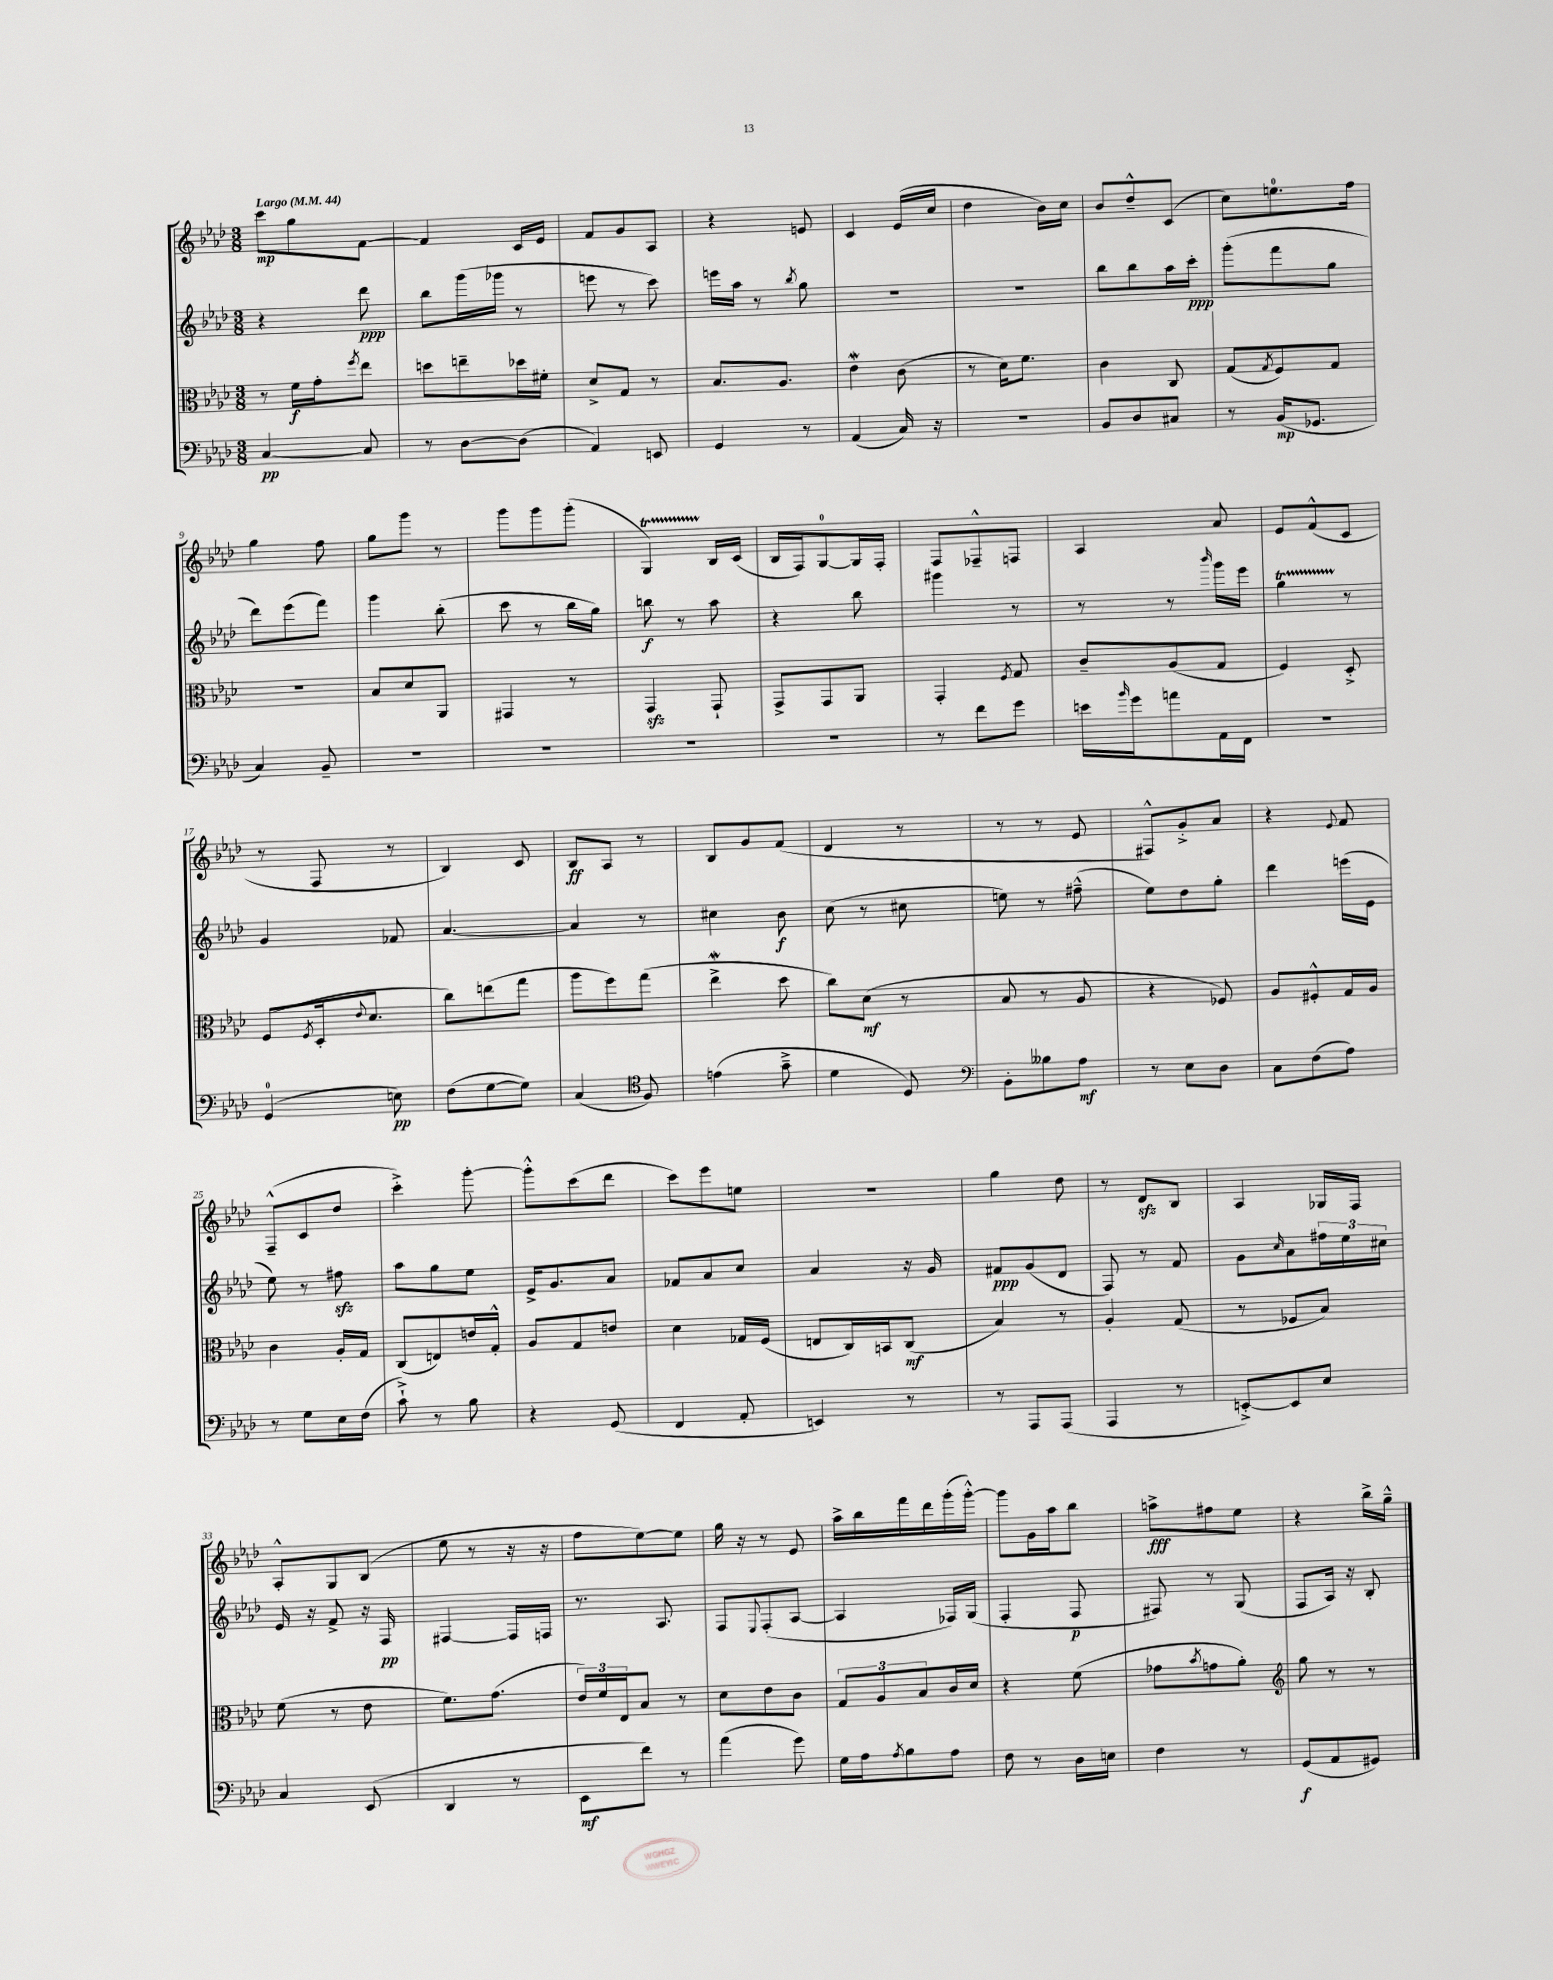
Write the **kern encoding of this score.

**kern	**kern	**kern	**kern
*staff4	*staff3	*staff2	*staff1
*clefF4	*clefC3	*clefG2	*clefG2
*k[b-e-a-d-]	*k[b-e-a-d-]	*k[b-e-a-d-]	*k[b-e-a-d-]
*M3/8	*M3/8	*M3/8	*M3/8
*MM44	*MM44	*MM44	*MM44
[4C/	8r	4r	8ccc\L
.	16f\LL	.	8gg\
.	16g'\J	.	.
.	8qff/	.	.
8C/]	8ee-\J	8ddd-\	[8f\J
=	=	=	=
8r	8dd\L	8bb-\L	4f/]
[8D-\L	8ee~\	(16ggg\L	.
.	.	16ggg-\JJ	.
(8D-\]J	16dd-\L	8r	16c/LL
.	16f#'\JJ	.	16e-/JJ
=	=	=	=
4AA-/)	8d-^/L	8eee\	8f/L
.	8G/J	8r	8g/
8EE/	8r	8ccc\)	8A-/J
=	=	=	=
4GG/	8.B-/L	16eee\LL	4r
.	.	16aa-\JJ	.
.	.	8r	.
.	8.A-/J	.	.
.	.	8qbb-/	.
8r	.	8gg\	8e/
=	=	=	=
(4AA-/	4e-\	4.r	4c/
16C/)	(8c\	.	(16e-/LL
16r	.	.	16cc/JJ
=	=	=	=
4.r	8r	4.r	4dd-\
.	16d-\LK)	.	.
.	8.f\J	.	.
.	.	.	16b-\LL)
.	.	.	16cc\JJ
=	=	=	=
8BB-/L	4c\	8bb-\L	8b-/L
8D-/	.	8bb-\	8dd-~^^/
8C#/J	8C/	16aa-\L	(8c/J
.	.	16ccc'\JJ	.
=	=	=	=
8r	(8G/L	(8ggg'\L	8cc\L)
.	8qG/	.	.
(16BB-/LK	8F/)	8fff\	8.ee\
8.GG-/J	.	.	.
.	8G/J	8gg\J	.
.	.	.	16ff\Jk
=	=	=	=
4C/)	4.r	8ddd-\L)	4gg\
.	.	(8eee-\	.
8BB-~/	.	8fff\J)	8ff\
=	=	=	=
4.r	8B-/L	4ggg\	8gg\L
.	8d-/	.	8ggg\J
.	8AA-/J	(8bb-'\	8r
=	=	=	=
4.r	4GG#/	8ccc\	8ggg\L
.	.	8r	8ggg\
.	8r	16bb-\LL	(8ggg'\J
.	.	16gg\JJ)	.
=	=	=	=
4.r	4GG/	8bb\	4G/)
.	.	8r	.
.	8GG`/	8aa-\	16B-/LL
.	.	.	(16c/JJ
=	=	=	=
4.r	8GG^/L	4r	16B-/LL
.	.	.	16F/J)
.	8GG/	.	[8G/
.	8AA-/J	8bb-\	16G/]L
.	.	.	16F'/JJ
=	=	=	=
8r	4GG'/	4ggg#\	8F/L
8f\L	.	.	8F-~^^/
.	8qF/	.	.
8g\J	8G/	8r	8F/J
=	=	=	=
16e\LL	8c~/L	8r	4A-/
16qqb-/	.	.	.
16g\J	.	.	.
8a\	(8A-/	8r	.
.	.	16qqbbb-/	.
16AA-\L	8G/J	16ggg\LL	8a-/
16FF\JJ	.	16eee-\JJ	.
=	=	=	=
4.r	4F/)	4gg\	8e-/L
.	.	.	(8f^^/
.	8D-'^/	8r	8c/J
=	=	=	=
(4GG/	(8F/L	4g/	8r
.	8qF/	.	.
.	16D-'/k	.	8F/
.	8qqe-/	.	.
.	8.d-/J	.	.
8E\)	.	8f-/	8r
=	=	=	=
(8F\L	8cc\L)	[4.a-/	4B-/)
[8G\	(8ee\	.	.
8G\]J)	8gg\J	.	8c/
=	=	=	=
(4C/	8aa-\L	4a-/]	8B-/L
.	8ff\)	.	8A-/J
*clefC4	*	*	*
8F/)	(8gg\J	8r	8r
=	=	=	=
(4e\	4ee-^\	4cc#\	8B-/L
.	.	.	8g/
8g~^\	8dd-\	8b-\	(8f/J
=	=	=	=
4d-\	8cc\L)	(8cc\	4d-/
.	(8d-\J	8r	.
8D-/)	8r	8cc#\	8r
=	=	=	=
*clefF4	*	*	*
8BB-'\L	8B-/	8ee\)	8r
8B--\	8r	8r	8r
8A-\J	8A-/	(8ff#~^^\	8e-/
=	=	=	=
8r	4r	8ee-\L)	8F#^^/L)
8E-\L	.	8dd-\	8g'^/
8D-\J	8F-/)	8gg'\J	8a-/J
=	=	=	=
8C\L	8A-/L	4ddd-\	4r
(8F\	8F#'^^/	.	.
.	.	.	8qqe-/
8A-\J)	16G/L	(16eee\LL	8f/
.	16A-/JJ	16e-\JJ	.
=	=	=	=
8r	4c\	8ee-\)	(8F~^^/L
8G\L	.	8r	8c/
16E-\L	16A-'/LL	8ff#\	8dd-/J
(16F\JJ	16G/JJ	.	.
=	=	=	=
8c`^\)	(8C/L	8aa-\L	4ccc'^\)
8r	8E/)	8gg\	.
8B-\	16e/L	8ee-\J	[8ggg'\
.	16G'^^/JJ	.	.
=	=	=	=
4r	8A-/L	16e-^/LK	8ggg'^^\]L
.	.	8.g/	.
.	8G/	.	(8ccc\
(8GG/	8e/J	8a-/J	8ddd-\J
=	=	=	=
4FF/	4d-\	8f-/L	8ccc\L)
.	.	8a-/	8eee-\
8AA-'/	16G-/LL	8cc/J	8ee\J
.	(16F/JJ	.	.
=	=	=	=
4EE/)	8E/L	4a-/	4.r
.	16C/L)	.	.
.	16BB/J	.	.
8r	(8C/J	16r	.
.	.	16g/	.
=	=	=	=
8r	4B-/)	8f#/L	4gg\
8AAA-/L	.	(8g/	.
(8AAA-/J	8r	8d-/J	8dd-\
=	=	=	=
4AAA-/	4A-'/	8F/)	8r
.	.	8r	8d-/L
8r	(8G/	8f/	8B-/J
=	=	=	=
[8EE'^/L)	8r	8g\L	4A-/
.	.	16qqcc/	.
8EE/]	8F-/L	8a-\	.
8E-/J	8B-/J)	24ff#\L	16G-/LL
.	.	24ee-\	.
.	.	.	16F/JJ
.	.	24cc#\JJ	.
=	=	=	=
4C/	(8f\	16e-/	8A-'^^/L
.	.	16r	.
.	8r	8f^/	8G/
(8EE-/	8e-\	16r	(8B-/J
.	.	16F/	.
=	=	=	=
4DD-/	8.f\L)	[4F#/	8ee-\
.	.	.	8r
.	(8.g\J	.	.
8r	.	16F#/]LL	16r
.	.	16F/JJ	16r
=	=	=	=
8EE-\L	24e-/LL)	8.r	8ff\L
.	24f/	.	.
.	24E-/J	.	.
8f\J)	8B-/J	.	[8ee-\)
.	.	8.A-/	.
8r	8r	.	8ee-\]J
=	=	=	=
(4a-\	8d-\L	8F/L	16gg\
.	.	.	16r
.	.	8qqE-/	.
.	8e-\	(8F'/	8r
8g\)	8c\J	[8A-/J	8e-/
=	=	=	=
16G\LL	12G/L	4A-/]	16aa-^\LL
16A-\J	.	.	16bb-\
.	12A-/	.	.
8qA-/	.	.	.
8B-\	.	.	16fff\
.	12B-/	.	.
.	.	.	16ddd-\
8A-\J	16c/L	16F-/LL)	(16ggg'\
.	16d-/JJ	(16G/JJ	[16ggg'^^\JJ)
=	=	=	=
8F\	4r	4F'/	8ggg\]L
8r	.	.	16g\L
.	.	.	16aa-\J
16D-\LL	(8f\	8F/	8bb-\J
16E\JJ	.	.	.
=	=	=	=
4F\	8g-\L	8F#/)	8aa^\L
.	8qb-/	.	.
.	8g\	8r	8ff#\
8r	8a-'\J)	(8G/	8ee-\J
=	=	=	=
*	*clefG2	*	*
(8GG/L	8gg\	8F/L	4r
8AA-/	8r	16A-/Jk)	.
.	.	16r	.
8GG#/J)	8r	8B-'/	16bb-^\LL
.	.	.	16gg~^^\JJ
==	==	==	==
*-	*-	*-	*-
